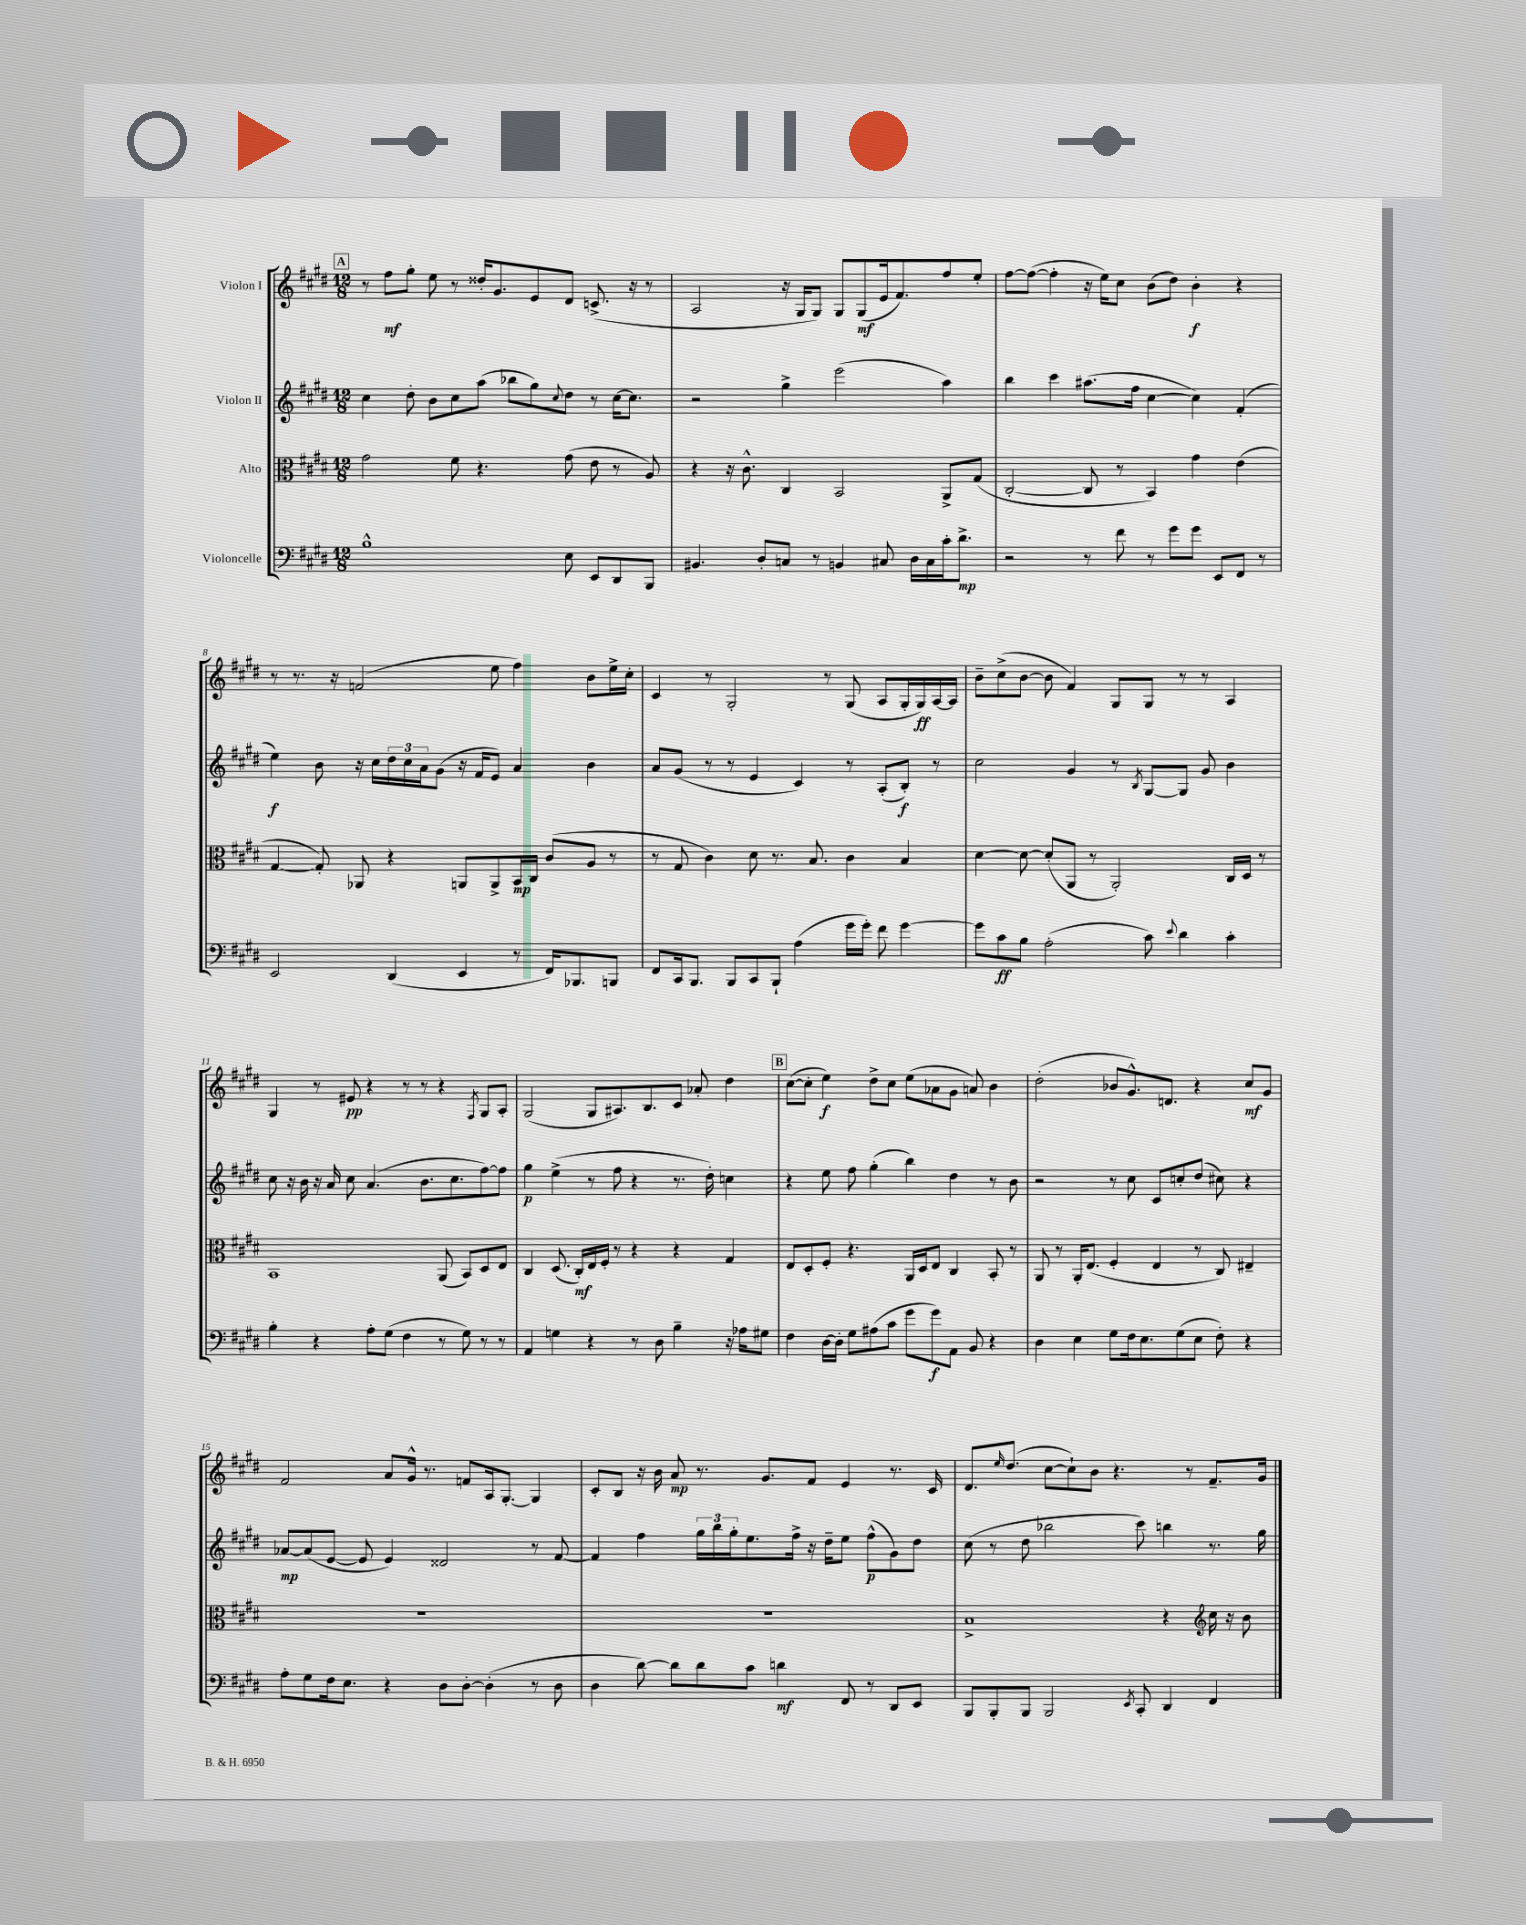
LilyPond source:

<<
\new StaffGroup <<
\new Staff = "s0" \with { instrumentName = "Violon I" } {
    \clef treble \key e \major \numericTimeSignature \time 12/8
    \mark \markup { \box "A" } r8 fis''8\mf gis''8-. e''8 r8 disis''16-. gis'8. e'8 dis'8 c'8.->( r16 r8 |
    a2 r16 gis16 gis8) gis8 gis8\mf( e'16 fis'8.) fis''8 e''8-. |
    fis''8~ fis''8~( fis''4-. r16 e''16) cis''8 b'8( dis''8) b'4-.\f r4 |
    r8 r8. r16 f'2( e''8 fis''4) b'8 e''16-> cis''16-. |
    cis'4 r8 gis2-. r8 gis8( a8 gis16-. gis16\ff) a16~ a16 |
    b'8-- cis''8->( b'8~ b'8 fis'4) gis8 gis8 r8 r8 a4 |
    gis4 r8 eis'8\pp r4 r8 r8 r4 \acciaccatura { fis8 } gis8 a8-. |
    gis2( gis8 ais8.) b8. cis'8 aes'8-. dis''4 |
    \mark \markup { \box "B" } cis''8~( cis''8-. e''4\f) dis''8-> cis''8 e''8( aes'8 gis'8 a'8) b'4 |
    dis''2-.( bes'8 gis'8.-^) d'8. r4 cis''8\mf gis'8 |
    fis'2 a'8 gis'16-^ r8. f'8 a16 gis8.~-. gis4 |
    cis'8-. b8 r16 b'16 a'8\mp r8. gis'8. fis'8 e'4 r8. cis'16 |
    dis'8. \grace { e''16 } dis''8.( cis''8~ cis''8-!) b'8 r4. r8 fis'8.-- gis'16 \bar "|." |
}
\new Staff = "s1" \with { instrumentName = "Violon II" } {
    \clef treble \key e \major \numericTimeSignature \time 12/8
    \mark \markup { \box "A" } cis''4 dis''8-. b'8 cis''8 a''8( bes''8 gis''8) \appoggiatura { cis''8 } dis''8 r8 cis''16~ cis''8. |
    r2 gis''4-> e'''2( a''4) |
    b''4 cis'''4 ais''8.( fis''16 cis''4~ cis''4) fis'4-.( |
    e''4\f) b'8 r16 cis''16 \tuplet 3/2 { dis''16 cis''16 a'16 } gis'8( r16 fis'16 e'8) a'4 b'4 |
    a'8 gis'8( r8 r8 e'4 cis'4) r8 a8-.( b8-.\f) r8 |
    cis''2 gis'4 r8 \acciaccatura { b8 } gis8~ gis8 gis'8 b'4 |
    cis''8 r16 b'16 r16 a'16 cis''8 a'4.( b'8. cis''8. fis''8~) fis''8 |
    gis''4\p e''4->( r8 fis''8 r4 r8. dis''16-.) c''4 |
    \mark \markup { \box "B" } r4 e''8 fis''8 gis''4-.( b''4) dis''4 r8 b'8 |
    r2 r8 cis''8 cis'8 c''8-. dis''8( cis''8) r4 |
    aes'8~\mp aes'8( e'8~ e'8 e'4) disis'2 r8 fis'8~ |
    fis'4 fis''4 \tuplet 3/2 { gis''16 b''16 gis''16-. } e''8. fis''16-> r16 dis''16-- e''8 fis''8-^\p( gis'8) dis''8 |
    cis''8( r8 dis''8 bes''2 cis'''8) b''4 r8. gis''16 \bar "|." |
}
\new Staff = "s2" \with { instrumentName = "Alto" } {
    \clef alto \key e \major \numericTimeSignature \time 12/8
    \mark \markup { \box "A" } gis'2 fis'8 r4. gis'8( e'8 r8 a8) |
    r4 r16 cis'8.-^ cis4 b,2 a,8-> gis8( |
    cis2~-. cis8 r8 b,4) gis'4 e'4( |
    gis4~ gis8-.) aes,8 r4 a,8 a,8-> b,16\mp cis16 cis'8( a8 r8 |
    r8 gis8 cis'4) dis'8 r8. b8. cis'4 b4 |
    dis'4~ dis'8~ dis'8-.( a,8 r8 a,2-.) cis16 dis16 r8 |
    b,1 a,8( b,8) dis8 e8 |
    cis4 dis8.( cis16-.\mf) e16 fis16-. r8 r4 r4 gis4 |
    \mark \markup { \box "B" } e8 dis8-. fis8-. r4. a,16 dis16 e8 cis4 b,8-. r8 |
    a,8 r8 a,16-. e8.( fis4-. e4 r8 cis8) eis4-- |
    R1. |
    R1. |
    b1-> r4 \clef treble cis''16 r16 b'8 \bar "|." |
}
\new Staff = "s3" \with { instrumentName = "Violoncelle" } {
    \clef bass \key e \major \numericTimeSignature \time 12/8
    \mark \markup { \box "A" } b1-^ e8 e,8 dis,8 b,,8 |
    bis,4. dis8-. c8 r8 b,4 cis8 dis16 cis16 cis'16-. dis'8.->\mp |
    r2 r8 fis'8 r8 gis'8 gis'8 e,8 fis,8 r8 |
    e,2 dis,4( e,4 r8 fis,16) bes,,8. b,,8 |
    fis,8 cis,16 b,,8. b,,8 cis,8 b,,8-! a4( gis'16 gis'16-.) fis'8 gis'4~ |
    gis'8 cis'8\ff b8 a2-.( cis'8) \appoggiatura { e'8 } dis'4 cis'4-. |
    b4-. r4 a8-. gis8( fis4 r8 gis8) r8 r8 |
    a,4 g4 r4 r8 dis8 b4-- r16 aes16 gis8 |
    \mark \markup { \box "B" } fis4 dis16~ dis16-. gis8 ais8( cis'8 gis'8 gis'8\f) a,8 b,8 r4 |
    dis4 e4 gis8 fis16 e8. gis8( e8 fis8-.) r4 |
    a8-. gis8 fis16 e8. r4 dis8 dis8~-. dis4-.( r8 dis8 |
    dis4 dis'8~) dis'8 dis'8 cis'8 d'4\mf fis,8 r8 dis,8 e,8 |
    b,,8 b,,8-. b,,8 b,,2 \acciaccatura { e,8 } cis,8-. dis,4 fis,4 \bar "|." |
}
>>
>>
\layout { \context { \Score currentBarNumber = #5 } }
